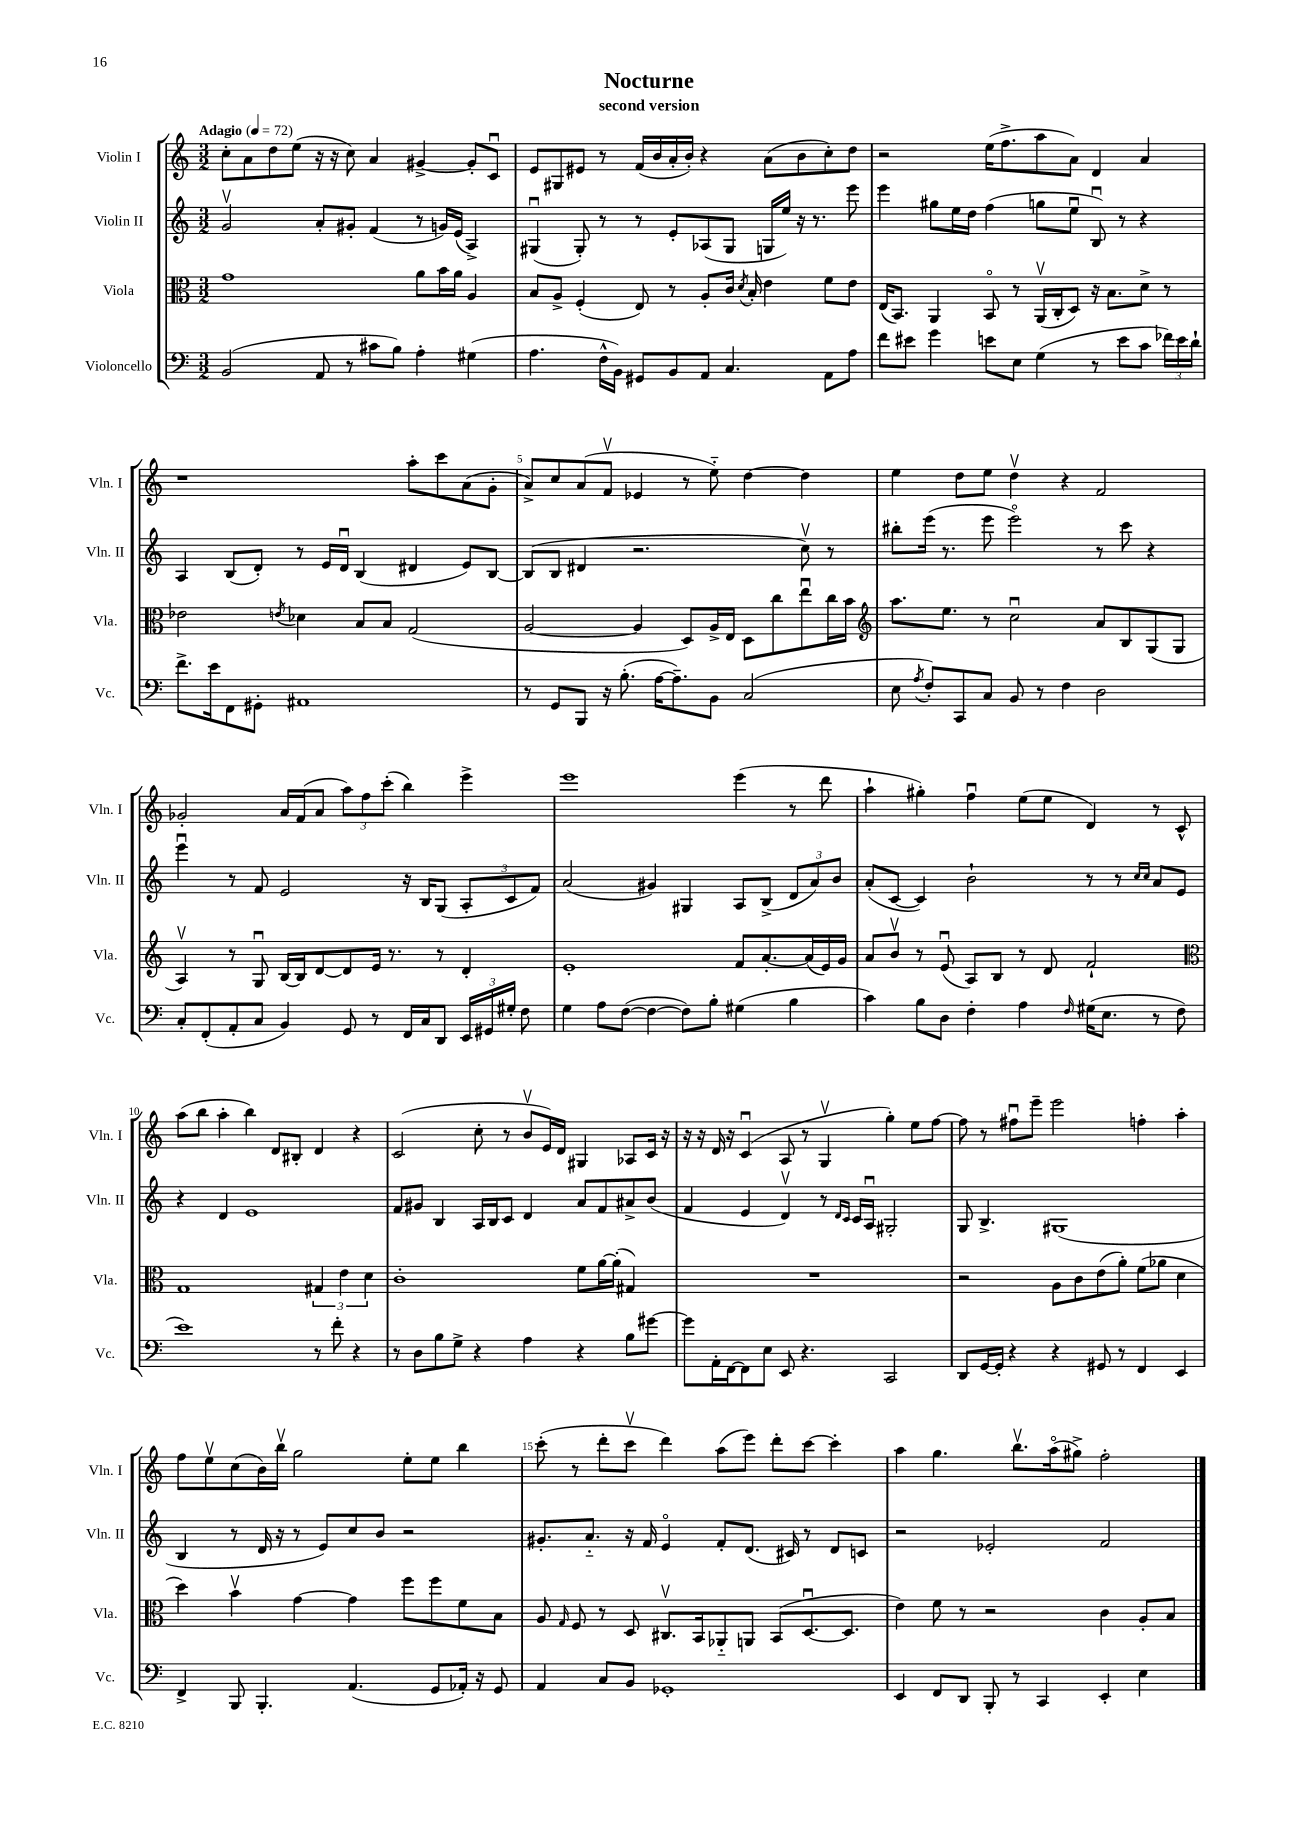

**kern	**kern	**kern	**kern
*part4	*part3	*part2	*part1
*staff4	*staff3	*staff2	*staff1
*I"Violoncello	*I"Viola	*I"Violin II	*I"Violin I
*I'Vc.	*I'Vla.	*I'Vln. II	*I'Vln. I
*clefF4	*clefC3	*clefG2	*clefG2
*k[]	*k[]	*k[]	*k[]
*M3/2	*M3/2	*M3/2	*M3/2
*MM72	*MM72	*MM72	*MM72
=1	=1	=1	=1
!	!	!	!LO:TX:a:B:t=Adagio
(2BB/	1g	2gv/	8cc'\L
.	.	.	8a\
.	.	.	8dd\
.	.	.	(8ee\J
8AA/	.	8a'/L	16r
.	.	.	16r
8r	.	8g#X'/J	8cc\)
8c#X\L	.	(4f/	4a/
8B\J)	.	.	.
4A'\	8a\L	8r	[4g#X^/
.	16b\L	16gn/LL)	.
.	16a\JJ	(16e/JJ	.
(4G#X\	4A/	4A^/)	8g#'/L]
.	.	.	8cu/J
=2	=2	=2	=2
4.A\	8B/L	(4G#Xu/	8e/L
.	8A^/J	.	8G#X/
.	(4F'/	8G#'/)	8e#X/J
16F^^\LL	.	8r	8r
16BB\JJ)	.	.	.
8GG#X/L	8E/)	8r	(16f/LL
.	.	.	16b/
8BB/	8r	8e'/L	16a'/
.	.	.	16b'/JJ)
8AA/J	8A'/L	(8A-X/	4r
4.C/	16c/Jk	8G#/J	.
.	8qd/	.	.
.	16B'/	.	.
.	4e\	16Gn/LL	(8a\L
.	.	16ee/JJ)	.
.	.	16r	8b\
.	.	8.r	.
8AA\L	8f\L	.	8cc'\)
8A\J	8e\J	8eee\	8dd\J
=3	=3	=3	=3
8f\L	(16E/KL	4eee\	2r
.	8.BB/J)	.	.
8e#X\J	.	.	.
4g\	4AA/	8gg#X\L	.
.	.	16ee\L	.
.	.	16dd\JJ	.
8en\L	8BB/	(4ff\	(16ee\KL
.	.	.	8.ff^\
8E\J	8r	.	.
(4G\	(16AAv/LL	8ggn\L	8aa\
.	16C'/J	.	.
.	8D/J)	8eeu\J	8a\J)
8r	16r	8Bu/)	4d/
.	8.B\L	.	.
8e\L	.	8r	.
8c\J	8d^\J	4r	4a/
24f-X\LL)	8r	.	.
24e\	.	.	.
24d`\JJ	.	.	.
!!LO:LB:g=z
=4	=4	=4	=4
8.f^\L	2e-X\	4A/	1r
16e\k	.	.	.
8FF\	.	(8B/L	.
8GG#X'\J	.	8d'/J)	.
.	8qen/	.	.
1AA#X	4d-X\	8r	.
.	.	16e/LL	.
.	.	16du/JJ	.
.	8B/L	(4B/	.
.	8B/J	.	.
.	(2G/	4d#X/	8aa'\L
.	.	.	8ccc\
.	.	8e/L)	(8a\
.	.	[8B/J	8g'\J
=5	=5	=5	=5
8r	[2A/	(8B/L]	8a^/L)
8GG/L	.	8B/J	8cc/
8BBB/J	.	4d#X/	(8a/
16r	.	.	8fv/J
(8.B'\	.	.	.
.	4A/]	2.r	4e-X/
[16A\KL	.	.	.
8.A~\])	.	.	.
.	8D/L)	.	8r
8BB\J	16A^/L	.	8ee\)
.	16E/JJ	.	.
(2C/	8D\L	.	[4dd\
.	8cc\	.	.
.	8eeu\	8ccv\)	4dd\]
.	16cc\L	8r	.
.	16b\JJ	.	.
=6	=6	=6	=6
*	*clefG2	*	*
8E\	8.aa\L	8bb#X'\L	4ee\
8qA/	.	.	.
8F'/L)	.	(16eee\Jk	.
.	8.ee\J	8.r	.
8CC/	.	.	8dd\L
8C/J	8r	8eee\	8ee\J
8BB/	2ccu\	2eee\)	4ddv\
8r	.	.	.
4F\	.	.	4r
2D\	8a/L	8r	2f/
.	8B/	8ccc\	.
.	(8G/	4r	.
.	8G/J	.	.
!!LO:LB:g=z
=7	=7	=7	=7
8C'/L	4Av/)	4eeeu\	2g-X'/
(8FF'/	.	.	.
8AA'/	8r	8r	.
8C/J	8Gu/	8f/	.
4BB/)	[16B/LL	2e/	16a/LL
.	16B/J]	.	(16f/J
.	[8d/	.	8a/J
8GG/	8d/]	.	12aa\L)
.	.	.	12ff\
8r	16e/Jk	.	.
.	.	.	(12ccc'\J
.	8.r	.	.
16FF/LL	.	16r	4bb\)
16C/J	.	16B/KL	.
8DD/J	8r	(8G/J	.
24EE/LL	4d'/	12A'/L	4eee^\
24GG#X/	.	.	.
24G#X'/JJ	.	12c/	.
8F\	.	.	.
.	.	12f/J)	.
=8	=8	=8	=8
4G\	1e'	(2a/	1eee
8A\L	.	.	.
([8F\J	.	.	.
4F\_	.	4g#X/)	.
8F\L])	.	4G#X/	.
8B'\J	.	.	.
(4G#X\	8f/L	8A/L	(4eee\
.	[8.a'/	(8B^/J	.
4B\	.	12d/L	8r
.	(16a/L]	.	.
.	.	12a/)	.
.	16e/)	.	8ddd\
.	.	12b/J	.
.	16g/JJ	.	.
=9	=9	=9	=9
4c\)	8a/L	(8a'/L	4aa`\
.	8bv/J	[8c/J	.
8B\L	8r	4c/])	4gg#X'\)
8D\J	(8eu/	.	.
4F'\	8A/L)	2b`\	4ffu\
.	8B/J	.	.
4A\	8r	.	(8ee\L
.	8d/	.	8ee\J
16qqF/	.	.	.
(16G#X\KL	2f`/	8r	4d/)
8.E\J	.	.	.
.	.	8r	.
.	.	16qqcc/LL	.
.	.	16qqcc/JJ	.
8r	.	8a/L	8r
8F\	.	8e/J	8c^^/
!!LO:LB:g=z
=10	=10	=10	=10
*	*clefC3	*	*
1e)	1G	4r	(8aa\L
.	.	.	8bb\J
.	.	4d/	4aa'\
.	.	1e	4bb\)
.	.	.	8d/L
.	.	.	8B#X'/J
8r	6G#X/	.	4d/
8f'\	.	.	.
.	6e\	.	.
4r	.	.	4r
.	6d\	.	.
=11	=11	=11	=11
8r	1c'	8f/L	(2c/
8D\L	.	8g#X/J	.
8B\	.	4B/	.
8G^\J	.	.	.
4r	.	16A/LL	8cc'\
.	.	16B/J	.
.	.	8c/J	8r
4A\	.	4d/	8bv/L
.	.	.	16e/L)
.	.	.	16d/JJ
4r	8f\L	8a/L	4G#X/
.	[16a\L	8f/	.
.	(16a'\JJ]	.	.
8B\L	4G#X/)	8a#X^/	8A-X/L
[8g#X\J	.	(8b/J	16c/Jk
.	.	.	16r
=12	=12	=12	=12
8g#\L]	1.r	4f/	16r
.	.	.	16r
16AA'\L	.	.	16d/
[16FF\J	.	.	16r
8FF\]	.	4e/	(4cu/
8E\J	.	.	.
8EE/	.	4dv/)	8A/
4.r	.	.	8r
.	.	8r	4Gv/
.	.	16qqd/LL	.
.	.	16qqc/JJ	.
.	.	16c/LL	.
.	.	16Au/JJ	.
2CC/	.	2G#X'/	4gg'\)
.	.	.	8ee\L
.	.	.	[8ff\J
=13	=13	=13	=13
8DD/L	2r	8G/	8ff\]
[16GG/L	.	4.B^/	8r
16GG'/JJ]	.	.	.
4r	.	.	8ff#Xu\L
.	.	.	8eee~\J
4r	8A\L	(1G#X	2eee\
.	8c\	.	.
8GG#X/	(8e\	.	.
8r	8a'\J)	.	.
4FF/	(8f\L	.	4ffn'\
.	8a-X\J	.	.
4EE/	4d\	.	4aa'\
!!LO:LB:g=z
=14	=14	=14	=14
4FF^/	4dd\)	4B/	8ff\L
.	.	.	8eev\
8BBB/	4bv\	8r	(8cc\
4.BBB'/	.	16d/	16b\L)
.	.	16r	16bbv\JJ
.	[4g\	8r	2gg\
.	.	8e/L)	.
(4.AA/	4g\]	8cc/	.
.	.	8b/J	.
.	8ff\L	2r	8ee'\L
8GG/L	8ff\	.	8ee\J
16AA-X'/Jk)	8f\	.	4bb\
16r	.	.	.
8GG/	8B\J	.	.
=15	=15	=15	=15
4AA/	8A/	8.g#X'/L	(8ccc'\
.	16qqG/	.	.
.	8F/	.	8r
.	.	8.a/J	.
8C/L	8r	.	8ddd'\L
8BB/J	8D/	16r	8cccv\J
.	.	16f/	.
1GG-X'	8.C#Xv/L	4e/	4ddd\)
.	16BB/k	.	.
.	8AA-X/	8f'/L	(8aa\L
.	8AAn/J	(8.d/J	8eee\J)
.	(8BB/L	.	8ddd'\L
.	.	16c#X/)	.
.	[8.Du/	8r	[8ccc\J
.	.	8d/L	4ccc'\]
.	8.D/J]	.	.
.	.	8cn/J	.
=16	=16	=16	=16
4EE/	4e\)	2r	4aa\
8FF/L	8f\	.	4.gg\
8DD/J	8r	.	.
8BBB'/	2r	2e-X'/	.
8r	.	.	8.bbv\L
4CC/	.	.	.
.	.	.	(16aa\k
.	.	.	8gg#X^\J)
4EE'/	4c\	2f/	2ff'\
4E\	8A'/L	.	.
.	8B/J	.	.
==	==	==	==
*-	*-	*-	*-
